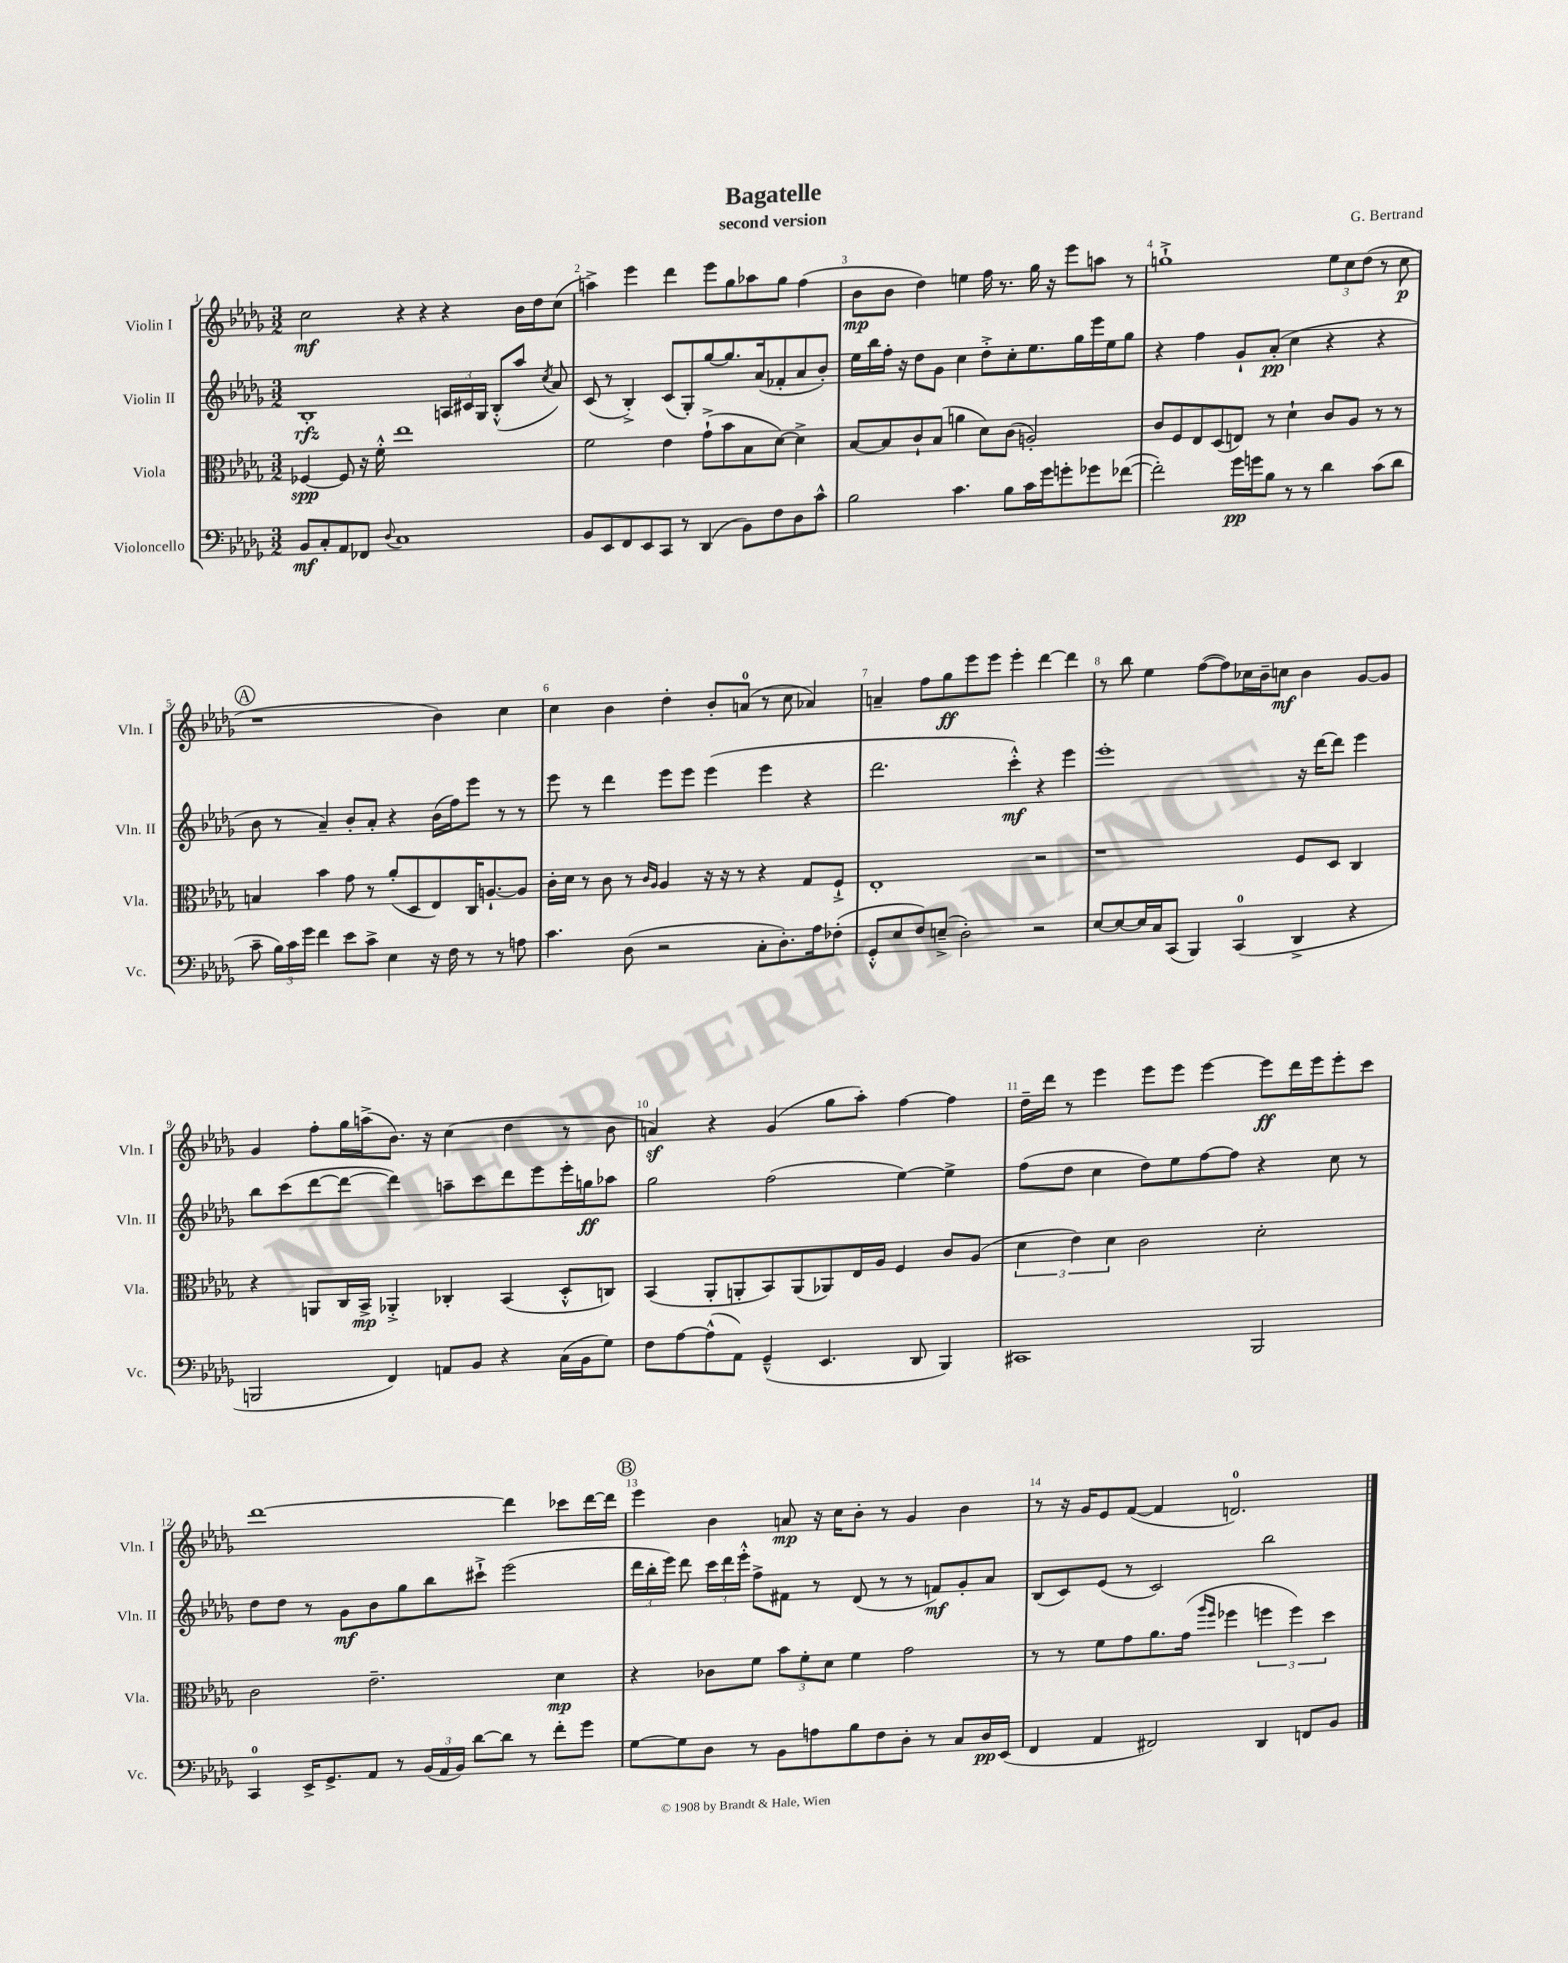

**kern	**kern	**kern	**kern
*staff4	*staff3	*staff2	*staff1
*clefF4	*clefC3	*clefG2	*clefG2
*k[b-e-a-d-g-]	*k[b-e-a-d-g-]	*k[b-e-a-d-g-]	*k[b-e-a-d-g-]
*M3/2	*M3/2	*M3/2	*M3/2
8BB-	[4F-	1B-'	2cc
8C'	.	.	.
8AA-	8F-]	.	.
8FF-	16r	.	.
.	16f'^^	.	.
8qqD-	.	.	.
1C	1ee-	.	4r
.	.	.	4r
.	.	24A	4r
.	.	24c#	.
.	.	24G-	.
.	.	(8B-'^^	.
.	.	8aa-	16b-
.	.	.	16dd-
.	.	8qcc	.
.	.	8a-)	(8cc
=	=	=	=
8BB-	2f	(8c	4aa^)
8EE-	.	8r	.
8FF	.	4B-'^)	4eee-
8EE-	.	.	.
8CC	4e-	(8c	4ddd-
8r	.	8G-')	.
(4DD-	(8g-`^	[8gg-	8eee-
.	8b-	8.gg-]	8gg-
8BB-)	8B-	.	8aa-
.	.	(16a-	.
8F	[8d-)	8f-'	8gg-
8D-	4d-^]	8a-	(4ff
8c^^	.	8b-')	.
=	=	=	=
2B-	[8B-	16ee-	8b-
.	.	16bb-	.
.	8B-]	16ff'	8b-
.	.	16r	.
.	8c`	8dd-	4dd-)
.	(8B-	8g-	.
4.c	4a	4cc	4ee
.	8d-)	8dd-'^	16ff
.	.	.	8.r
8B-	(8c	8cc'	.
16c	2A')	8.ee-	16gg-
16g-	.	.	16r
8g'	.	.	8eee-
.	.	16gg-	.
8g-	.	16eee-	8aa
.	.	16ee-	.
([8f-	.	8gg-	8r
=	=	=	=
2f-'])	8c	4r	1gg`^
.	8F	.	.
.	8E-	4ff	.
.	(8D-	.	.
16g-	8E)	8g-`	.
16g	.	.	.
8B-	8r	(8a-'	.
8r	4d-`	4cc	.
8r	.	.	.
4d-	8c	4r	12ee-
.	.	.	12cc
.	8A-	.	.
.	.	.	(12dd-
(8c	8r	4r	8r
8d-	8r	.	8cc
=	=	=	=
8c~	4B	8b-	1r
24B-)	.	8r	.
24c	.	.	.
24g-	.	.	.
4f	4b-	4a-~)	.
8e-	8g-	8b-'	.
8c^	8r	8a-'	.
4E-	(8a-'	4r	.
.	8D-	.	.
16r	8E-)	(16b-	4b-)
16F	.	16ff)	.
8r	16C	8eee-	.
.	[8.A`	.	.
8r	.	8r	4cc
8A	8A]	8r	.
=	=	=	=
4.c	16c'	8eee-	4cc
.	16d-	.	.
.	8r	8r	.
.	8c	4ddd-	4b-
(8D-	8r	.	.
.	16qqc	.	.
.	16qqA-	.	.
2r	4A-	8eee-	4dd-'
.	.	8eee-	.
.	16r	(4eee-	8b-'
.	16r	.	.
.	8r	.	(8a
8C'	4r	4eee-	8r
8.D-')	.	.	8cc
.	8G-	4r	4a-)
16A-	.	.	.
(8F-'	8F`^	.	.
=	=	=	=
8GG-'^^	1E-'	2.ddd-	4a~
8E-	.	.	.
8F)	.	.	8ff
(8E~^	.	.	8gg-
2D-')	.	.	8eee-
.	.	.	8eee-
.	.	4ccc'^^)	4eee-'
2r	2r	4r	[4ddd-
.	.	4eee-	4ddd-]
=	=	=	=
[8E-	1r	1eee-'	8r
8E-_	.	.	8bb-
16E-]	.	.	4ee-
16C	.	.	.
(8CC	.	.	.
4BBB-)	.	.	([8ff
.	.	.	8ff])
(4CC	.	.	16cc-
.	.	.	16b-~
.	.	.	8cc
4DD-^	8F	16r	4b-
.	.	[16ddd-	.
.	8D-	8ddd-]	.
4r	4C	4eee-	[8g-
.	.	.	8g-]
=	=	=	=
2BBB	4r	8bb-	4g-
.	.	(8ccc	.
.	8AA	[8ddd-	8ff'
.	16C	8ddd-_	16gg-
.	16BB-^	.	(16aa^
4FF)	4AA-'^	4ddd-])	8.b-)
.	.	.	16r
8AA	4C-'	8aa~	(4cc
8BB-	.	8ccc	.
4r	(4BB-	8ddd-	4dd-
.	.	8eee-	.
(16C	8D-'^^	16eee-'	8r
16BB-	.	16gg	.
8G-)	8C)	8aa-	8b-
=	=	=	=
8F	(4BB-	2gg-	4a)
[8A-	.	.	.
(8A-^^]	8AA-'	.	4r
8AA-)	8AA'	.	.
(4GG-~^^	8BB-)	(2ff	(4g-
.	(8AA	.	.
4.EE-	8AA-)	.	8gg-
.	16E-	.	8aa-')
.	16A-	.	.
.	4F	[4ee-)	[4ff
8DD-	.	.	.
4BBB-)	8c	4ee-^]	4ff]
.	(8A-	.	.
=	=	=	=
1CC#	6d-	(8ff	16dd-~
.	.	.	16ddd-
.	.	8dd-	8r
.	6e-)	.	.
.	.	4cc	4eee-
.	6d-	.	.
.	2c	8dd-)	8eee-
.	.	8ee-	8eee-
.	.	[8ff	[4eee-
.	.	8ff]	.
2BBB-	2d-'	4r	8eee-]
.	.	.	16ddd-
.	.	.	16eee-
.	.	8cc	8eee-'
.	.	8r	8ccc
=	=	=	=
4CC	2c	8dd-	[1ddd-
.	.	8dd-	.
16EE-^	.	8r	.
8.GG-^	.	.	.
.	.	8g-	.
8AA-	2.e-~	8b-	.
8r	.	8gg-	.
(24BB-	.	8bb-	.
24AA-	.	.	.
24BB-)	.	.	.
[8d-	.	8ccc#`^	.
8d-]	.	(2eee-	4ddd-]
8r	.	.	.
8f'	4d-	.	8ccc-
8g-	.	.	[16ddd-
.	.	.	16ddd-]
=	=	=	=
[8G-	4r	24ddd-	4eee-
.	.	24bb-'	.
.	.	24eee-)	.
8G-]	.	8ddd-	.
8D-	8c-	24ccc	4b-
.	.	24ddd-	.
.	.	24eee-'^^	.
8r	8f	8ff^	.
8BB-	12b-	8f#	8a
.	12f'	.	.
8A	.	8r	16r
.	12d-	.	.
.	.	.	16cc
8B-	4f	(8d-	8b-'
8F	.	8r	8r
8D-'	2g-	8r	4g-
8r	.	8f)	.
8C	.	8g-'	4b-
16D-	.	8a-	.
(16EE-	.	.	.
=	=	=	=
4FF	8r	(8B-	8r
.	8r	8c)	16r
.	.	.	16g-
4AA-	8f	(8e-	8e-
.	8g-	8r	([8f
2FF#)	8.a-	2c)	4f]
.	(16g-	.	.
.	16qqaa-	.	.
.	16qqff	.	.
.	4ff-	.	2.d)
4DD-	6ff	2bb-	.
.	6ff)	.	.
8FF	.	.	.
.	6dd-	.	.
8BB-	.	.	.
==	==	==	==
*-	*-	*-	*-
